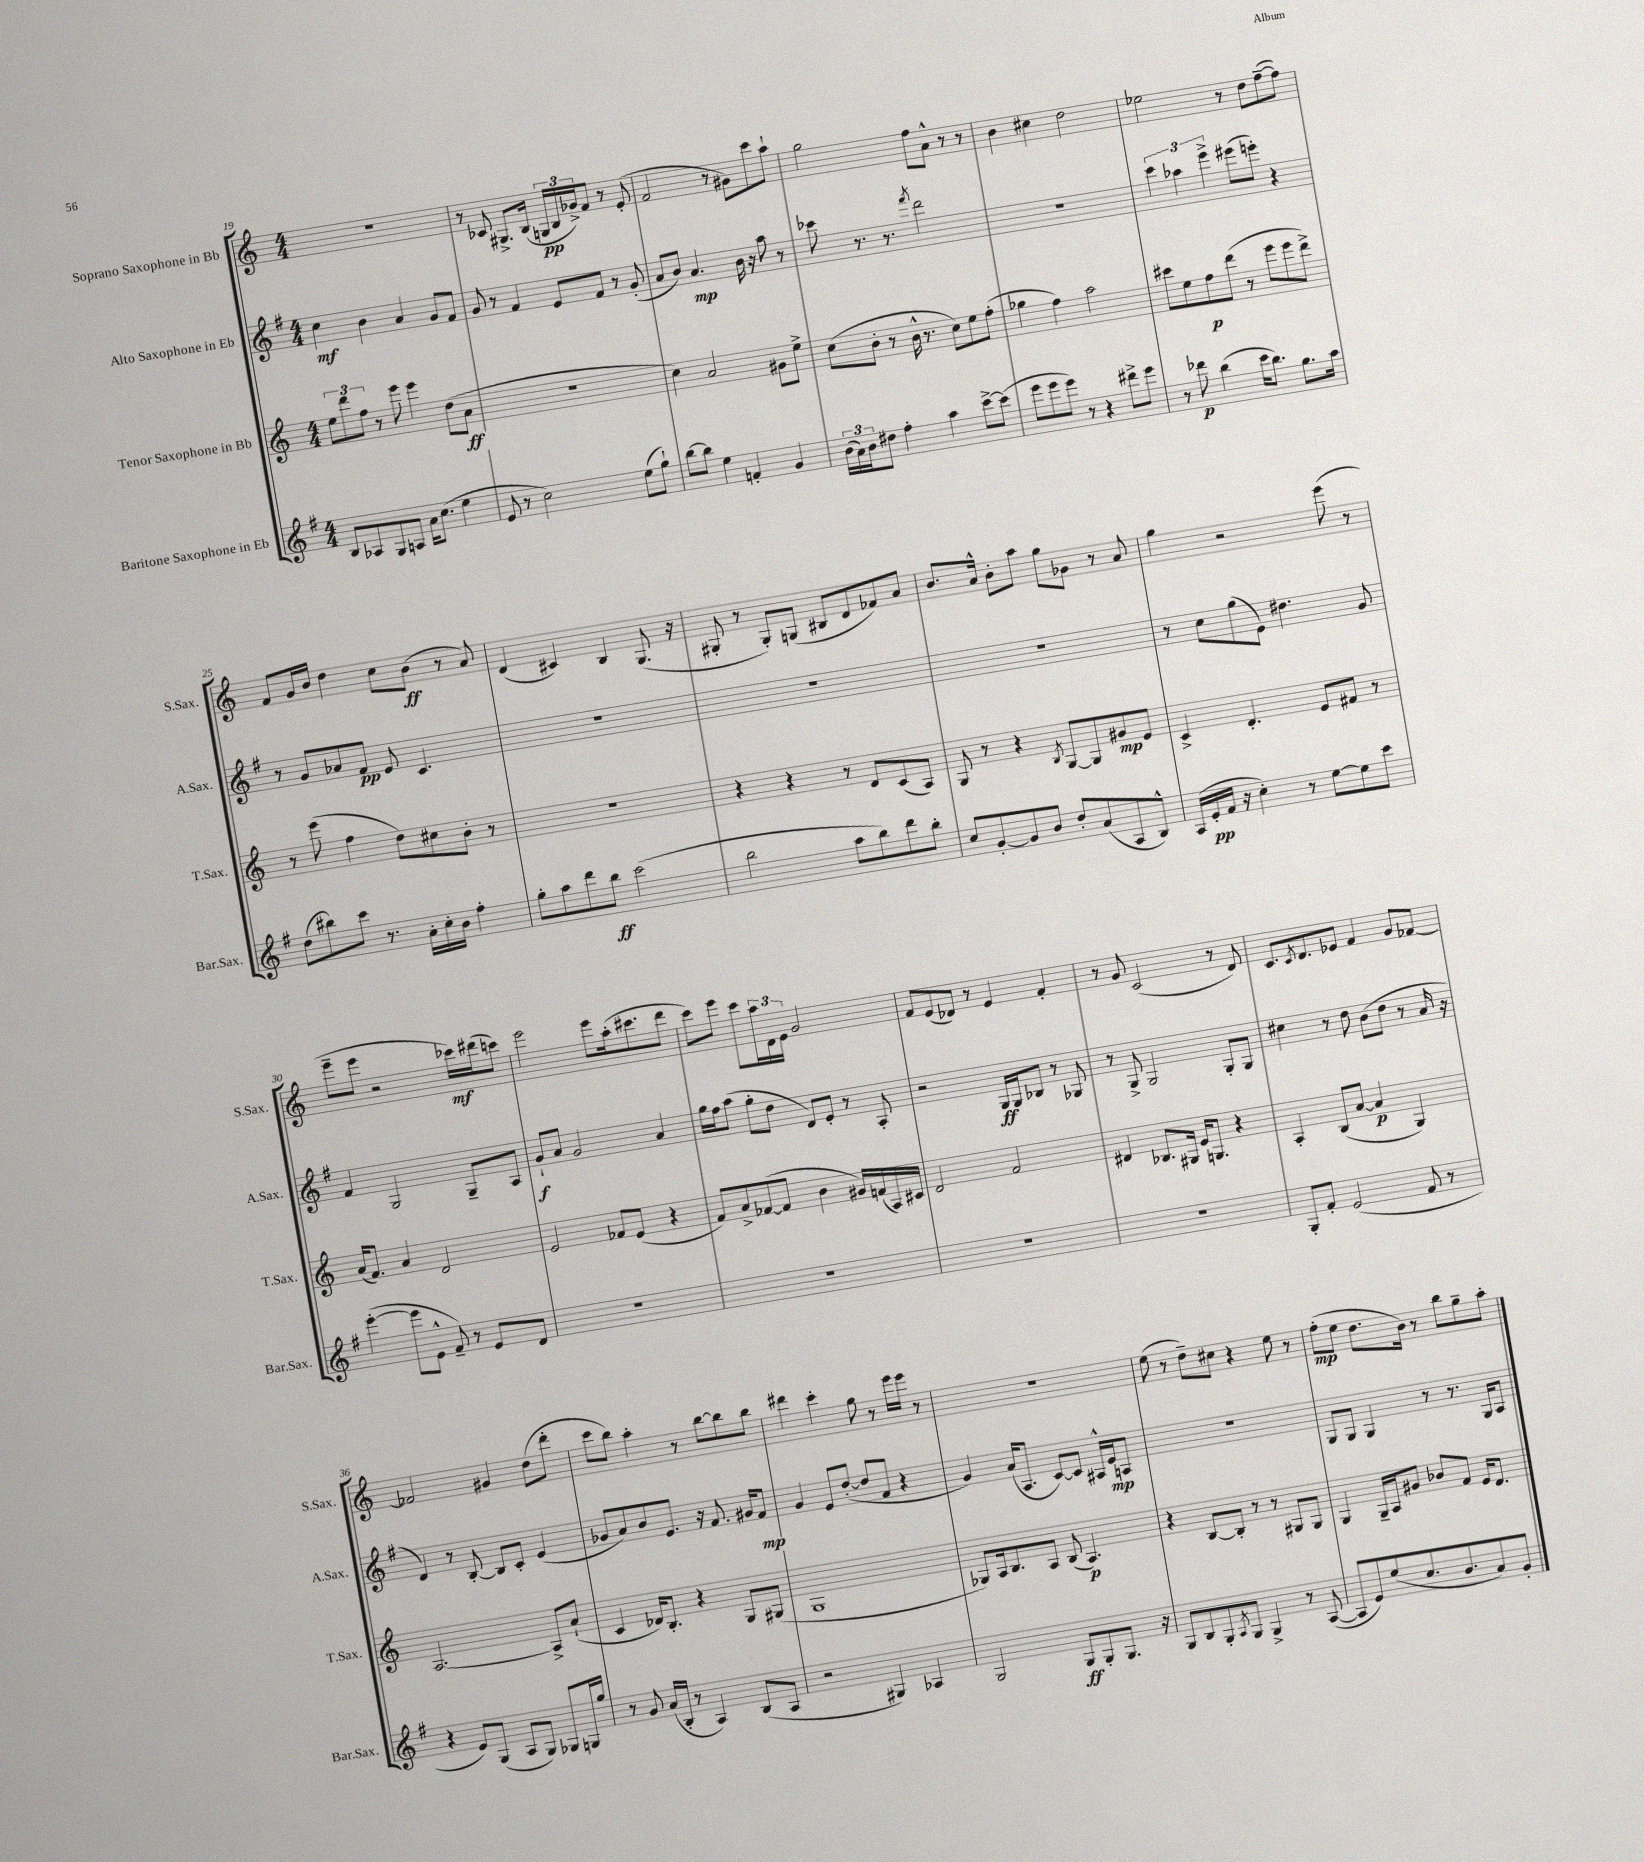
<<
\new StaffGroup <<
\new Staff = "s0" \with { instrumentName = "Soprano Saxophone in Bb" shortInstrumentName = "S.Sax." } {
    \clef treble \key c \major \numericTimeSignature \time 4/4
    r1 |
    r8 ces'8 gis8.-> b16( \tuplet 3/2 { g16\pp b16 ges'16->) } f'8 r8 e'8-.( |
    f'2 r8 gis'8) c'''8 a''8-! |
    g''2 f''8 a'8-^ r8 r8 |
    b'4 cis''4 d''2 |
    ees''2 r8 d''8 f''8~--( f''8) |
    f'8 g'16 b'16 d''4 c''8 b'8\ff( r8 a'8) |
    d'4( cis'4) b4 g8.( r16 |
    gis8-. r8 gis8-.) g8( bis8 d'8 fes'8) a'8 |
    b'8. a'16-^ b'8-. a''8 g''8 ges'8 r8 a'8 |
    g''4 r2 e'''8( r8 |
    e'''8-- e'''8 r2 ces'''16\mf) dis'''16( c'''8) |
    e'''2 e'''8 a''16-.( cis'''8. d'''8 |
    c'''8) e'''8 c'''8 \tuplet 3/2 { a''16 d'16 e'16 } g'2 |
    f'8 e'8( des'8) r8 e'4 f'4-. |
    r8 g'8 c'2( r8 d'8) |
    c'8. \acciaccatura { c'8 } d'8. ees'8 f'4 g'8 fes'8~ |
    fes'2 gis'4 d''8( d'''8-. |
    c'''8 b''8) a''4-. r8 b''8~ b''8 b''8 |
    dis'''4 c'''4-. g''8 r8 e'''16 e'''16 r8 |
    R1 |
    e''8( r8 d''8--) cis''8 r4 e''8 r8 |
    f''8-.\mp( e''8 d''8. b'16) r8 b''8 g''8-- a''8-. \bar "|." |
}
\new Staff = "s1" \with { instrumentName = "Alto Saxophone in Eb" shortInstrumentName = "A.Sax." } {
    \clef treble \key g \major \numericTimeSignature \time 4/4
    c''4\mf b'4 a'4 g'8 fis'8 |
    g'8 r8 fis'4 e'8 fis'8 r8 g'8-.( |
    a'8 b'8) a'4.\mp b'16 r16 a''8 r8 |
    ces'''8 r8. r8. \acciaccatura { fis'''8 } d'''2 |
    R1 |
    \tuplet 3/2 { c'''4 aes''4 e'''4-> } eis'''8( e'''8-.) r4 |
    r8 g'8 aes'8 fis'8\pp e'8 c'4. |
    R1 |
    R1 |
    R1 |
    r8 c''8 g''8( e'8) dis''4. g'8 |
    fis'4 g2 g8-- a8 |
    g'8-!\f a'8 g'2 a'4 |
    g''16 fis''16 a''8( g''8-. d''8 d'8) e'8-. r8 a8-. |
    r2 g16\ff g16 bes8 r8 ges8 |
    r8 g8-> g2 g8-. g8 |
    cis''4 r8 d''8 b'8( d''8 r8 a'16 r16 |
    d'4) r8 b8~-. b8 c'8-. e'4( |
    ges'8 a'8) b'8 e'8. r16 fis'8. gis'16 fis'8\mp |
    g'4 e'8 d''8~-.( d''8 fis'8 r4 |
    g'4) a'16( a8. c'8~) c'8 ais16-^ e'16\mp a8 |
    R1 |
    g8 g8 g4 r8 r8. g16 a8 \bar "|." |
}
\new Staff = "s2" \with { instrumentName = "Tenor Saxophone in Bb" shortInstrumentName = "T.Sax." } {
    \clef treble \key c \major \numericTimeSignature \time 4/4
    \tuplet 3/2 { e''8 d'''8 f''8 } r8 e'''8 e'''4 d''8( a'8\ff |
    R1 |
    c''4) a'2 gis'8 e''8-> |
    c''8( b'8-. r8 b'16-^ r8. c''8) e''8 f''8-.( |
    ges''4 f''4) a''2 |
    cis'''8 e''8 f''8\p d'''8( r8 e'''8 e'''8 d'''8->) |
    r8 e'''8( f''4 d''8) cis''8 b'8-. r8 |
    R1 |
    r4 r4 r8 d'8 c'8( a8) |
    g8 r8 r4 \acciaccatura { b8 } g8~ g8 gis'8\mp e'8 |
    c'4-> d'4.-. e'8 fis'8 r8 |
    a'16( f'8.) a'4 d'2 |
    e'2 fes'8 e'8( r4 |
    f'8) a'8-> fes'8~( fes'8 b'4 gis'16) f'16( a16) cis'16 |
    d'2 f'2 |
    dis'4 bes8. gis16 e'16 g8. r4 |
    a4-. b8( a'8~ a'4\p g4) |
    a2.~ a8-> a'8-!( |
    c'4 des'16) b8.-. r4 g8 gis8( |
    g1 |
    ges8) a16 b8. a8 b8( a4.\p) |
    r4 b8~ b8-. r8 r8 gis8 gis8 |
    g4 g16-- a16 gis'8 bes'8 f'8 e'16 d'8. \bar "|." |
}
\new Staff = "s3" \with { instrumentName = "Baritone Saxophone in Eb" shortInstrumentName = "Bar.Sax." } {
    \clef treble \key g \major \numericTimeSignature \time 4/4
    b8 aes8 g8 a8 a'16 c''8.( e''4 |
    e'8 r8 c''2) e''8( g''8-!) |
    b''8~ b''8 e''4 f'4-. g'4 |
    \tuplet 3/2 { b'16( a'16) b'16 } dis''8 fis''4-. a''4 c'''8~-> c'''8( |
    e'''8 e'''8 e'''8) r8 r4 dis'''8-> e'''8 |
    r8 des'''8\p b''4( c'''16 b''8.) g''8. a''16 |
    d''8( bis''8) c'''8 r8. a'16-. c''16-. b'16 fis''4-. |
    g''8-. a''8 d'''8 b''8\ff c'''2( |
    b''2 a''8 b''8) d'''8 b''8-. |
    c''8 g'8~-. g'8 b'8 d''8-. a'8( a8 b8-^) |
    a16( e'16-.\pp fis'16 r16 c''4-.) r8 e''8~ e''8 c'''8 |
    e'''4~-.( e'''8 e'8-^ fis'8--) r8 e'8 d'8 |
    R1 |
    R1 |
    R1 |
    R1 |
    g8-. fis'8-. e'2( fis'8 r8 |
    r4 e'8) g8( a8 g8) ges8 g16 g''16 |
    r8 g'8 a'16( b16-. r8 a4) b8( a8 |
    r2 gis4) aes4 |
    g2 g8\ff g8-. g8. r16 |
    g8 b8 g8-. \acciaccatura { a8 } g8 g4-> r8 a8~( |
    a8 e'8) e''8( c''8. b'8. a'8) g'8-. \bar "|." |
}
>>
>>
\layout { \context { \Score currentBarNumber = #19 } }
